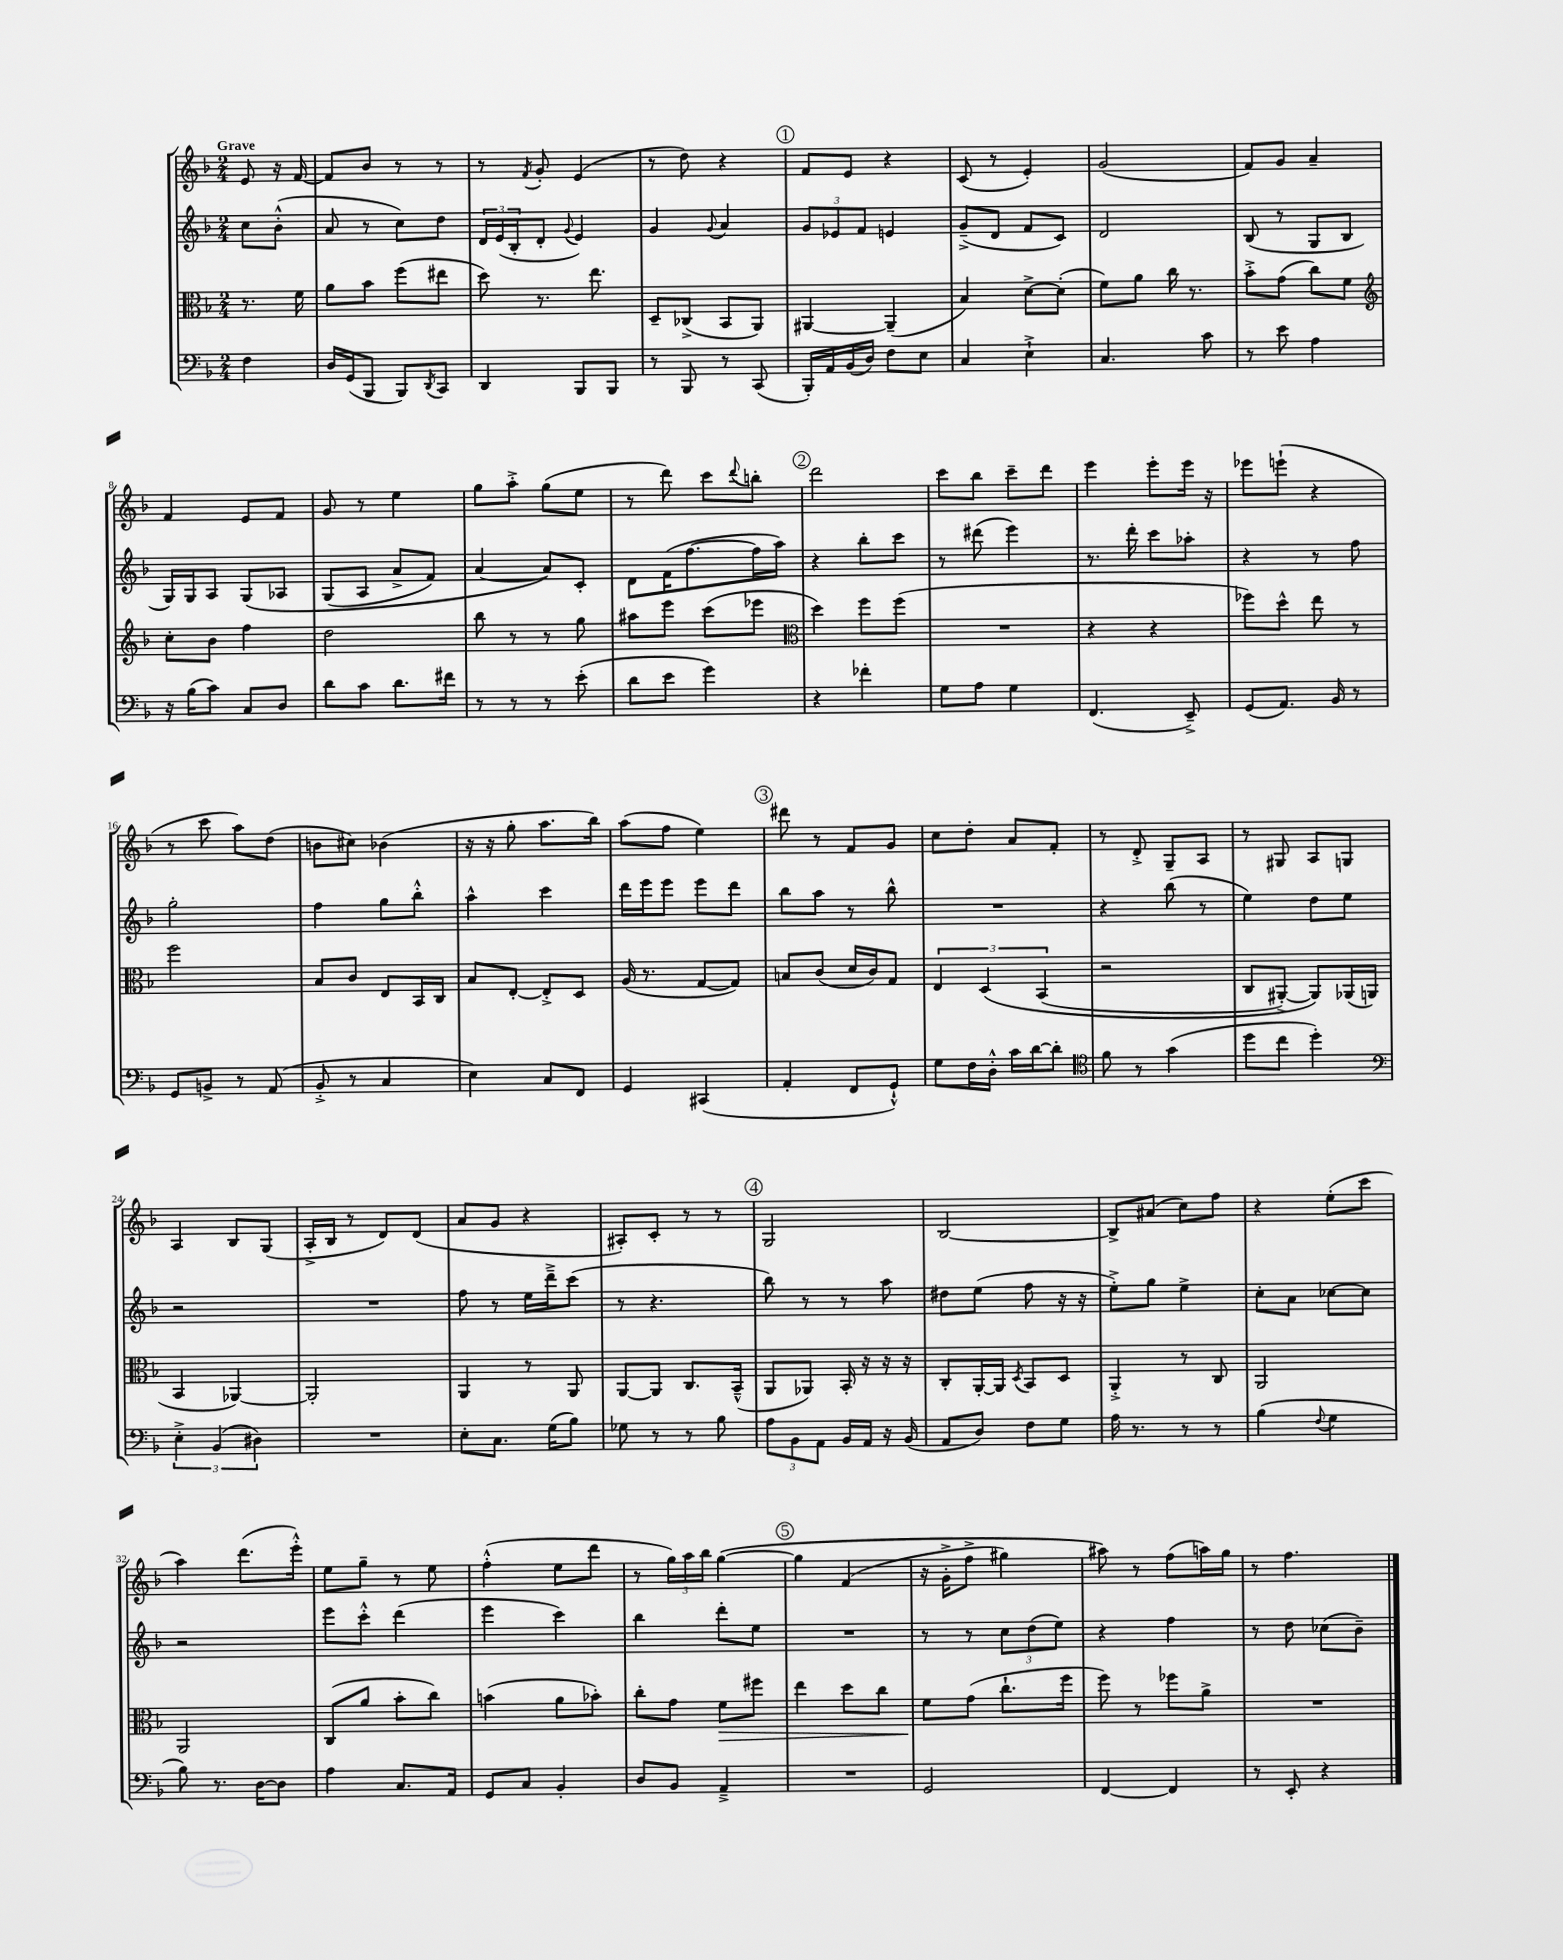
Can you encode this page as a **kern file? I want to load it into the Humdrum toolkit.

**kern	**kern	**kern	**kern
*staff4	*staff3	*staff2	*staff1
*clefF4	*clefC3	*clefG2	*clefG2
*k[b-]	*k[b-]	*k[b-]	*k[b-]
*M2/4	*M2/4	*M2/4	*M2/4
4F	8.r	8cc	8e
.	.	(8b-'^^	16r
.	16f	.	[16f
=	=	=	=
16D	8a	8a	8f]
(16GG	.	.	.
8BBB-	8b-	8r	8b-
8BBB-)	(8ff	8cc)	8r
8qDD	.	.	.
8CC	8ee#	8dd	8r
=	=	=	=
4DD	8dd)	24d	8r
.	.	(24e	.
.	.	24B-'	.
.	.	.	8qf
.	8.r	8d'	8g'
.	.	8qqg	.
8BBB-	.	4e)	(4e
.	8.ee	.	.
8BBB-	.	.	.
=	=	=	=
8r	8D~	4g	8r
8BBB-	(8C-^	.	8dd)
.	.	8qqg	.
8r	8BB-	4a	4r
(8CC	8AA)	.	.
=	=	=	=
16BBB-')	[4AA#	12g	8f
16AA	.	.	.
.	.	12e-	.
(16BB-	.	.	8e
.	.	12f	.
16D)	.	.	.
8F	(4AA#~]	4e	4r
8E	.	.	.
=	=	=	=
4C	4B-)	(8g~^	(8c
.	.	8d	8r
4E`^	[8d^	8f	4e')
.	(8d']	8c)	.
=	=	=	=
4.C	8f)	2d	(2g
.	8a	.	.
.	16cc	.	.
.	8.r	.	.
8c	.	.	.
=	=	=	=
8r	8b-'^	(8B-	8f)
8e	(8g	8r	8g
4A	8cc)	8G	4a~
.	8f	8B-	.
=	=	=	=
*	*clefG2	*	*
16r	8cc'	16G)	4f
(16B-	.	16G	.
8c)	8b-	8A	.
8C	4ff	&(8G	8e
8D	.	8A-	8f
=	=	=	=
8d	2dd	(8G	8g
8c	.	8A	8r
8.d	.	8a^	4ee
.	.	8f)	.
16f#	.	.	.
=	=	=	=
8r	8bb-	[4a	8gg
8r	8r	.	8aa'^
8r	8r	8a]&)	(8gg
(8e'	8gg	8c'	8ee
=	=	=	=
8d	8aa#	8d	8r
8e	8eee	(16f	8ddd)
.	.	[8.ff	.
4g)	(8ccc	.	8ccc
.	.	.	8qqddd
.	8eee-	16ff]	8bb'
.	.	16aa)	.
=	=	=	=
*	*clefC3	*	*
4r	4dd)	4r	2ddd
4f-'	8ff	8bb-'	.
.	(8ff	8ccc	.
=	=	=	=
8G	2r	8r	8ccc
8A	.	(8ddd#	8bb-
4G	.	4eee)	8ccc~
.	.	.	8ddd
=	=	=	=
(4.FF	4r	8.r	4eee
.	.	16ddd'	.
.	4r	8ccc	8eee'
8EE~^)	.	8aa-'	16eee
.	.	.	16r
=	=	=	=
(8GG	8ff-)	4r	8eee-
8.AA)	8dd^^	.	(8eee`
.	8ee	8r	4r
16BB-	.	.	.
8r	8r	8ff	.
=	=	=	=
8GG	2ff	2gg'	8r
8BB^	.	.	8ccc
8r	.	.	8aa)
(8AA	.	.	(8dd
=	=	=	=
8BB-'^	8B-	4ff	8b
8r	8c	.	8cc#)
4C	8E	8gg	(4b-
.	16BB-	8bb-'^^	.
.	16C	.	.
=	=	=	=
4E)	8B-	4aa^^	16r
.	.	.	16r
.	[8E'	.	8gg'
8C	8E'^]	4ccc	8.aa
8FF	8D	.	.
.	.	.	16bb-)
=	=	=	=
4GG	(16A	16ddd	(8aa
.	8.r	16eee	.
.	.	8eee	8ff
(4CC#	[8G	8eee	4ee)
.	8G])	8ddd	.
=	=	=	=
4AA'	8B	8bb-	8ddd#
.	(8c	8aa	8r
8FF	16d	8r	8f
.	16c)	.	.
8GG`^^)	8G	8bb-^^	8g
=	=	=	=
8G	6E	2r	8cc
16F	.	.	8dd'
.	&(6D	.	.
16D'^^	.	.	.
16c	.	.	8a
[16d	.	.	.
.	(6BB-	.	.
8d']	.	.	8f'
=	=	=	=
*clefC4	*	*	*
8f	2r	4r	8r
8r	.	.	8d'^
(4g	.	(8bb-	8G~
.	.	8r	8A
=	=	=	=
8dd	8C	4ee)	8r
8cc	[8AA#'^)	.	8G#
4dd')	8AA#]&)	8dd	8A
.	(16AA-	8ee	8G
.	16AA	.	.
=	=	=	=
*clefF4	*	*	*
6E'^	4BB-	2r	4A
(6BB-	.	.	.
.	[4AA-)	.	8B-
6D#)	.	.	.
.	.	.	(8G
=	=	=	=
2r	2AA-']	2r	16A'^
.	.	.	16B-
.	.	.	8r
.	.	.	8d)
.	.	.	(8d
=	=	=	=
8E'	4AA	8ff	8a
8.C	.	8r	8g
.	8r	16ee	4r
(16G	.	16ddd~^	.
8B-)	8AA	(8ccc	.
=	=	=	=
8G-	[8AA	8r	8A#')
8r	8AA]	4.r	8c'
8r	8.C	.	8r
8B-	.	.	8r
.	(16BB-~^^	.	.
=	=	=	=
12A	8AA	8bb-)	2G
12BB-	.	.	.
.	8AA-)	8r	.
12AA	.	.	.
16BB-	16BB-'	8r	.
16AA	16r	.	.
16r	16r	8aa	.
(16BB-	16r	.	.
=	=	=	=
8AA	8C'	8dd#	[2B-
8D)	[16AA'	(8ee	.
.	16AA]	.	.
.	8qD	.	.
8F	8BB-	8ff	.
8G	8D	16r	.
.	.	16r	.
=	=	=	=
16A	4AA'^	8ee'^)	8B-^]
8.r	.	.	.
.	.	8gg	(8a#
8r	8r	4ee^	8cc)
8r	8C	.	8ff
=	=	=	=
(4B-	2AA	8cc'	4r
.	.	8a	.
8qqF	.	.	.
4G	.	[8cc-	(8ee'
.	.	8cc-]	8ccc
=	=	=	=
8B-)	2AA	2r	4aa)
8.r	.	.	.
.	.	.	(8.ddd
[16D	.	.	.
8D]	.	.	.
.	.	.	16eee'^^)
=	=	=	=
4A	(8C	8eee	8ee
.	8a	8ccc'^^	8gg~
8.C	8b-'	(4ddd	8r
.	8cc)	.	8ee
16AA	.	.	.
=	=	=	=
8GG	(4b	4eee	(4ff'^^
8C	.	.	.
4BB-'	8a	4ccc)	8ee
.	8b-')	.	8ddd
=	=	=	=
8D	8cc'	4bb-	8r
8BB-	8g	.	24gg)
.	.	.	24aa
.	.	.	24bb-
4AA~^	8f	8ddd'	&([4gg
.	8ff#	8ee	.
=	=	=	=
2r	4ee	2r	4gg]
.	8dd	.	(4f
.	8cc	.	.
=	=	=	=
2GG	8f	8r	16r
.	.	.	16g'^
.	(8g	8r	8ff^
.	8.cc`	12cc	4gg#)
.	.	(12dd	.
.	.	12ee)	.
.	16ff	.	.
=	=	=	=
[4FF	8ff)	4r	8aa#&)
.	8r	.	8r
4FF]	8ff-	4ff	(8ff
.	8a^	.	16aa)
.	.	.	16gg
=	=	=	=
8r	2r	8r	8r
8EE'	.	8dd	4.ff
4r	.	(8cc-	.
.	.	8b-~)	.
==	==	==	==
*-	*-	*-	*-
